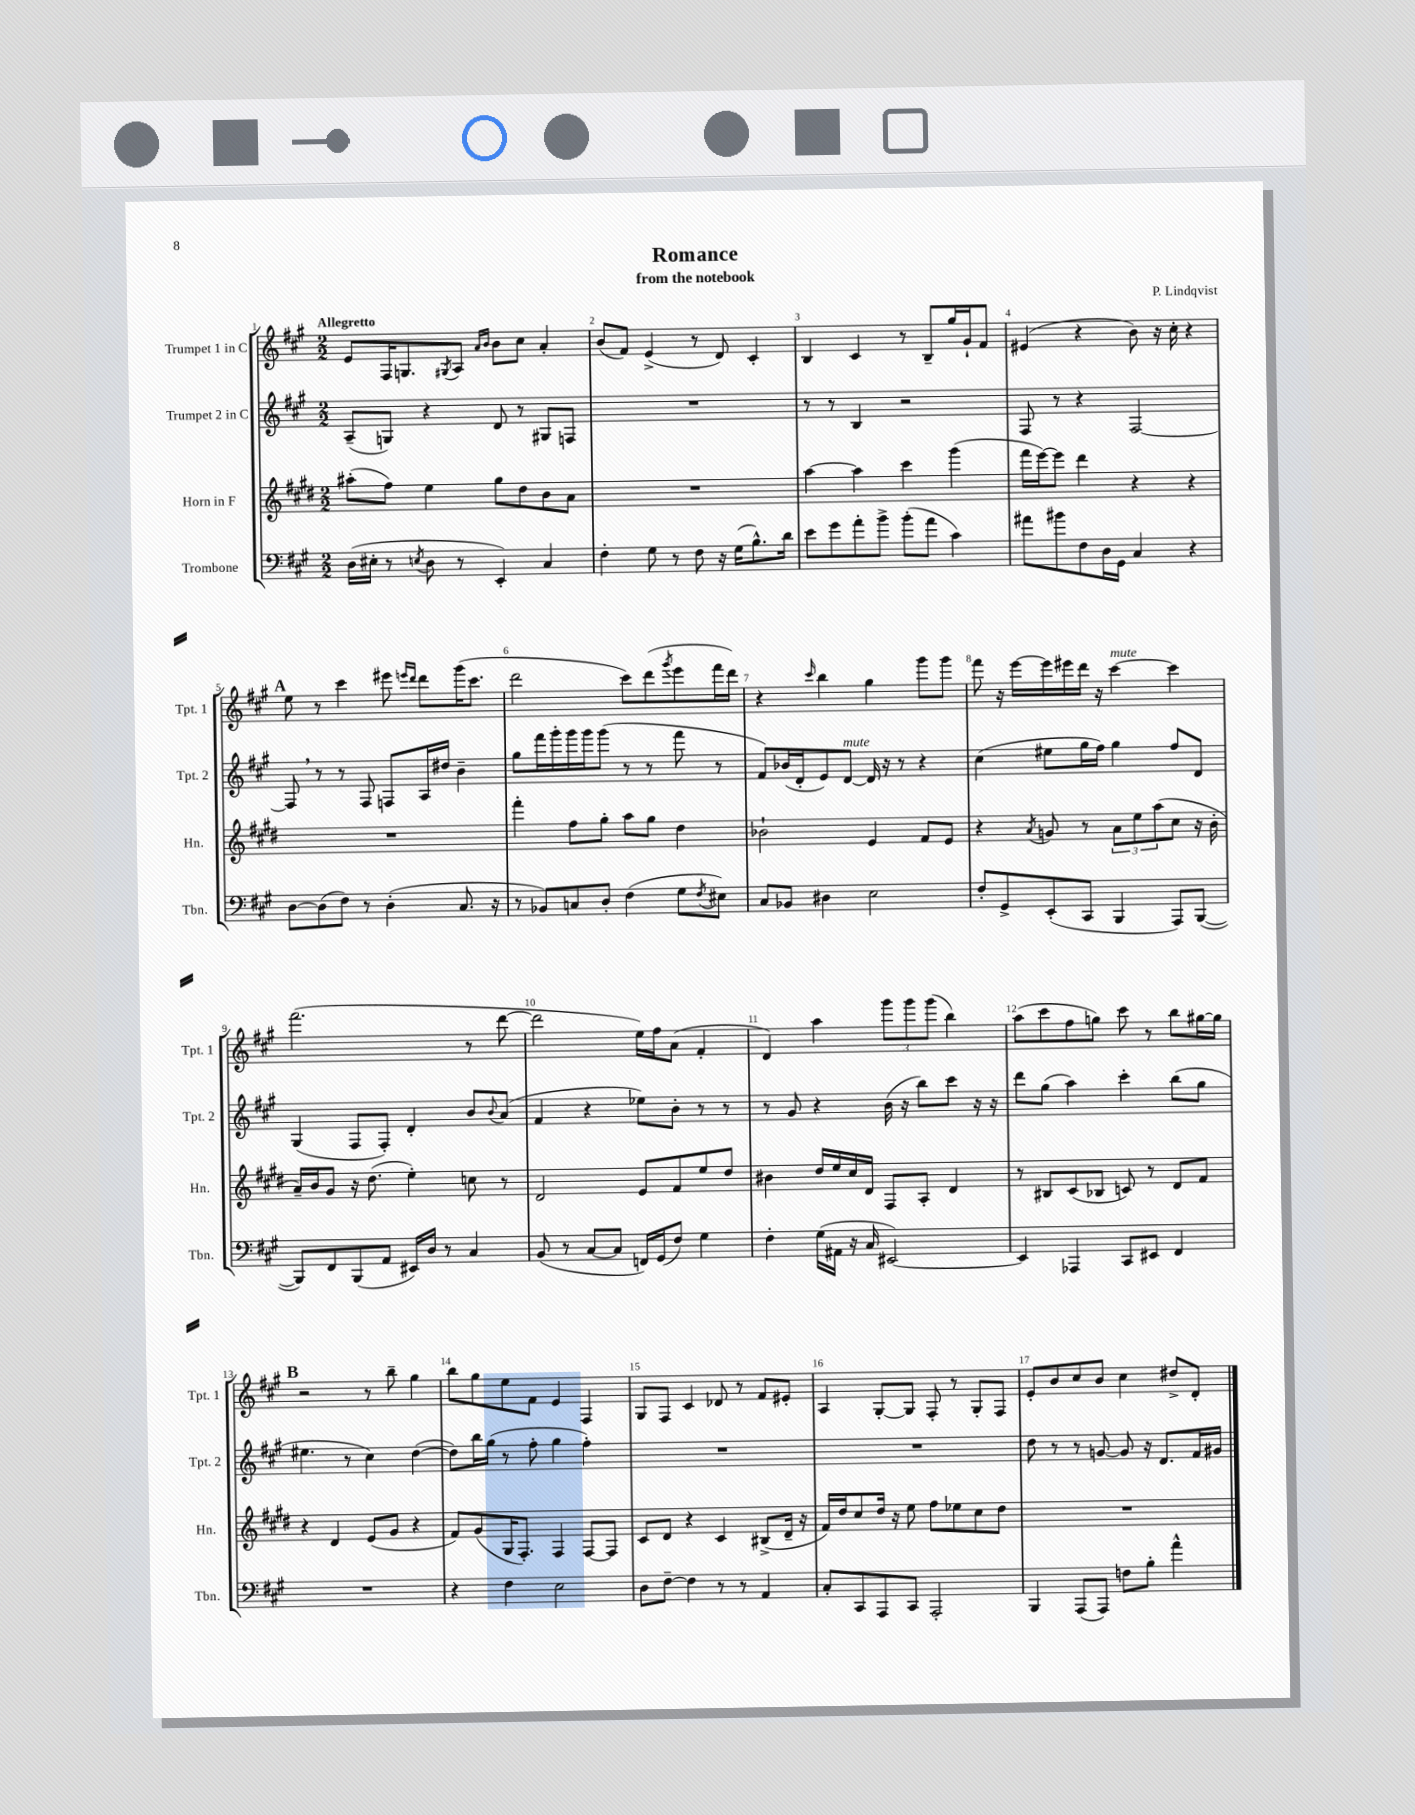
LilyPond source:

\header { title = "Romance" composer = "P. Lindqvist" subtitle = "from the notebook" }
<<
\new StaffGroup <<
\new Staff = "s0" \with { instrumentName = "Trumpet 1 in C" shortInstrumentName = "Tpt. 1" } {
    \clef treble \key a \major \numericTimeSignature \time 2/2 \tempo "Allegretto"
    e'8 fis16 g8. \acciaccatura { gis8 } a8 \grace { a'16 b'16 } b'8 cis''8 a'4-. |
    b'8( fis'8) e'4->( r8 d'8) cis'4-. |
    b4 cis'4 r8 b8-- gis''16 gis'16-! fis'8 |
    eis'4( r4 b'8) r16 cis''16-. r4 |
    \mark \markup { \bold "A" } e''8 r8 cis'''4 eis'''8 \grace { e'''16 d'''16 } d'''8 gis'''16( cis'''8. |
    d'''2 cis'''8) d'''8( \acciaccatura { gis'''8 } e'''8 fis'''16 d'''16) |
    r4 \grace { cis'''16 } b''4 gis''4 gis'''8 gis'''8 |
    fis'''8 r16 e'''16~ e'''16 eis'''16 d'''16 r16 cis'''4~^\markup { \italic "mute" } cis'''4 |
    fis'''2.( r8 d'''8~ |
    d'''2 e''16) fis''16 a'8( fis'4-. |
    d'4) a''4 \tuplet 3/2 { gis'''8 gis'''8 gis'''8( } b''4) |
    a''8( cis'''8 fis''8 g''8) cis'''8 r8 b''8 gis''16~ gis''16 |
    \mark \markup { \bold "B" } r2 r8 b''8-- gis''4 |
    b''8 gis''8 e''8 fis'8 e'4 fis4 |
    gis8 fis8 cis'4 des'8 r8 fis'8 eis'8-. |
    a4 gis8~-. gis8 fis8-. r8 gis8-. fis8 |
    e'8-. b'8 cis''8 b'8 cis''4 dis''8-> d'8-. \bar "|." |
}
\new Staff = "s1" \with { instrumentName = "Trumpet 2 in C" shortInstrumentName = "Tpt. 2" } {
    \clef treble \key a \major \numericTimeSignature \time 2/2
    a8--( g8) r4 d'8 r8 gis8 f8 |
    R1 |
    r8 r8 b4 r2 |
    fis8 r8 r4 fis2~ |
    \mark \markup { \bold "A" } fis8 \breathe r8 r8 fis8 f8 a16 dis''16 b'4-- |
    gis''8 fis'''16 gis'''16-. gis'''16 gis'''16 gis'''8( r8 r8 fis'''8 r8 |
    fis'8) bes'16( d'16-. e'8) d'8~^\markup { \italic "mute" } d'16 r16 r8 r4 |
    cis''4( eis''8 gis''16 fis''16) gis''4 fis''8 d'8 |
    gis4( fis8 fis8-.) d'4-. b'8 \appoggiatura { b'8 } a'8( |
    fis'4 r4 ees''8) b'8-. r8 r8 |
    r8 gis'8 r4 b'16( r16 b''8) cis'''8 r16 r16 |
    d'''8 gis''8( a''4) cis'''4-. b''8( gis''8 |
    \mark \markup { \bold "B" } eis''4. r8 cis''4) d''4~( |
    d''8) b''16 gis''16( r8 fis''8-. gis''4 fis''4-.) |
    R1 |
    R1 |
    d''8 r8 r8 g'8~ g'8 r16 d'8. fis'16 gis'16 \bar "|." |
}
\new Staff = "s2" \with { instrumentName = "Horn in F" shortInstrumentName = "Hn." } {
    \clef treble \key e \major \numericTimeSignature \time 2/2
    ais''8-.( fis''8) e''4 gis''8 dis''8 b'8 a'8 |
    R1 |
    a''4~ a''4 cis'''4 gis'''4( |
    fis'''16 e'''16~) e'''8 dis'''4 r4 r4 |
    \mark \markup { \bold "A" } R1 |
    fis'''4-. fis''8 gis''8-. a''8 gis''8 dis''4 |
    bes'2-! e'4 fis'8 e'8 |
    r4 \acciaccatura { a'8 } g'8 r8 \tuplet 3/2 { a'8 e''8 a''8( } cis''8 r16 b'16-. |
    a'16--) b'16 gis'8 r16 dis''8.( e''4-.) c''8 r8 |
    dis'2 e'8 fis'8 e''8 dis''8 |
    bis'4 dis''16 e''16 cis''16 dis'16 fis8 a8-. dis'4 |
    r8 bis8 cis'8( bes8 c'8) r8 dis'8 fis'8 |
    \mark \markup { \bold "B" } r4 dis'4 e'8( gis'8 r4 |
    fis'8) gis'8( gis16 fis8.-.) fis4 fis8~ fis8 |
    cis'8 dis'8 r4 cis'4 bis8->( dis'16-- r16 |
    fis'16) dis''16 cis''8 dis''16 r16 e''8 fis''8 ees''8 cis''8 dis''8 |
    R1 \bar "|." |
}
\new Staff = "s3" \with { instrumentName = "Trombone" shortInstrumentName = "Tbn." } {
    \clef bass \key a \major \numericTimeSignature \time 2/2
    d16( eis16-. r8 \acciaccatura { e8 } d8 r8 e,4-.) cis4 |
    fis4-. gis8 r8 fis8 r16 gis16( b8.-^) d'16 |
    e'8 gis'8 a'8-. b'8-> b'8-.( a'8 cis'4) |
    ais'8 bis'8 fis8 d16 gis,16 cis4 r4 |
    \mark \markup { \bold "A" } d8~ d8( fis8) r8 d4-.( cis8. r16 |
    r8 bes,8) c8 d8-. fis4( gis8 \acciaccatura { fis8 } eis8) |
    cis8 bes,8 dis4 e2 |
    fis8-. gis,8-> e,8-.( cis,8 b,,4 a,,8) b,,8~( |
    b,,8) fis,8 b,,8( a,8 eis,16) d16 r8 cis4 |
    b,8( r8 cis8~ cis8 f,16) gis,16( fis8) gis4 |
    fis4-. gis16( ais,16 r16 cis16 eis,2~) |
    eis,4 aes,,4 cis,8 eis,8 fis,4 |
    \mark \markup { \bold "B" } R1 |
    r4 fis4 e2 |
    d8 fis8~-- fis4 r8 r8 a,4 |
    cis8-. cis,8 a,,8 cis,8 a,,2-. |
    b,,4 a,,8( a,,8) f8 b8-. a'4-^ \bar "|." |
}
>>
>>
\layout { \context { \Score \override BarNumber.break-visibility = ##(#f #t #t) barNumberVisibility = #all-bar-numbers-visible } }
